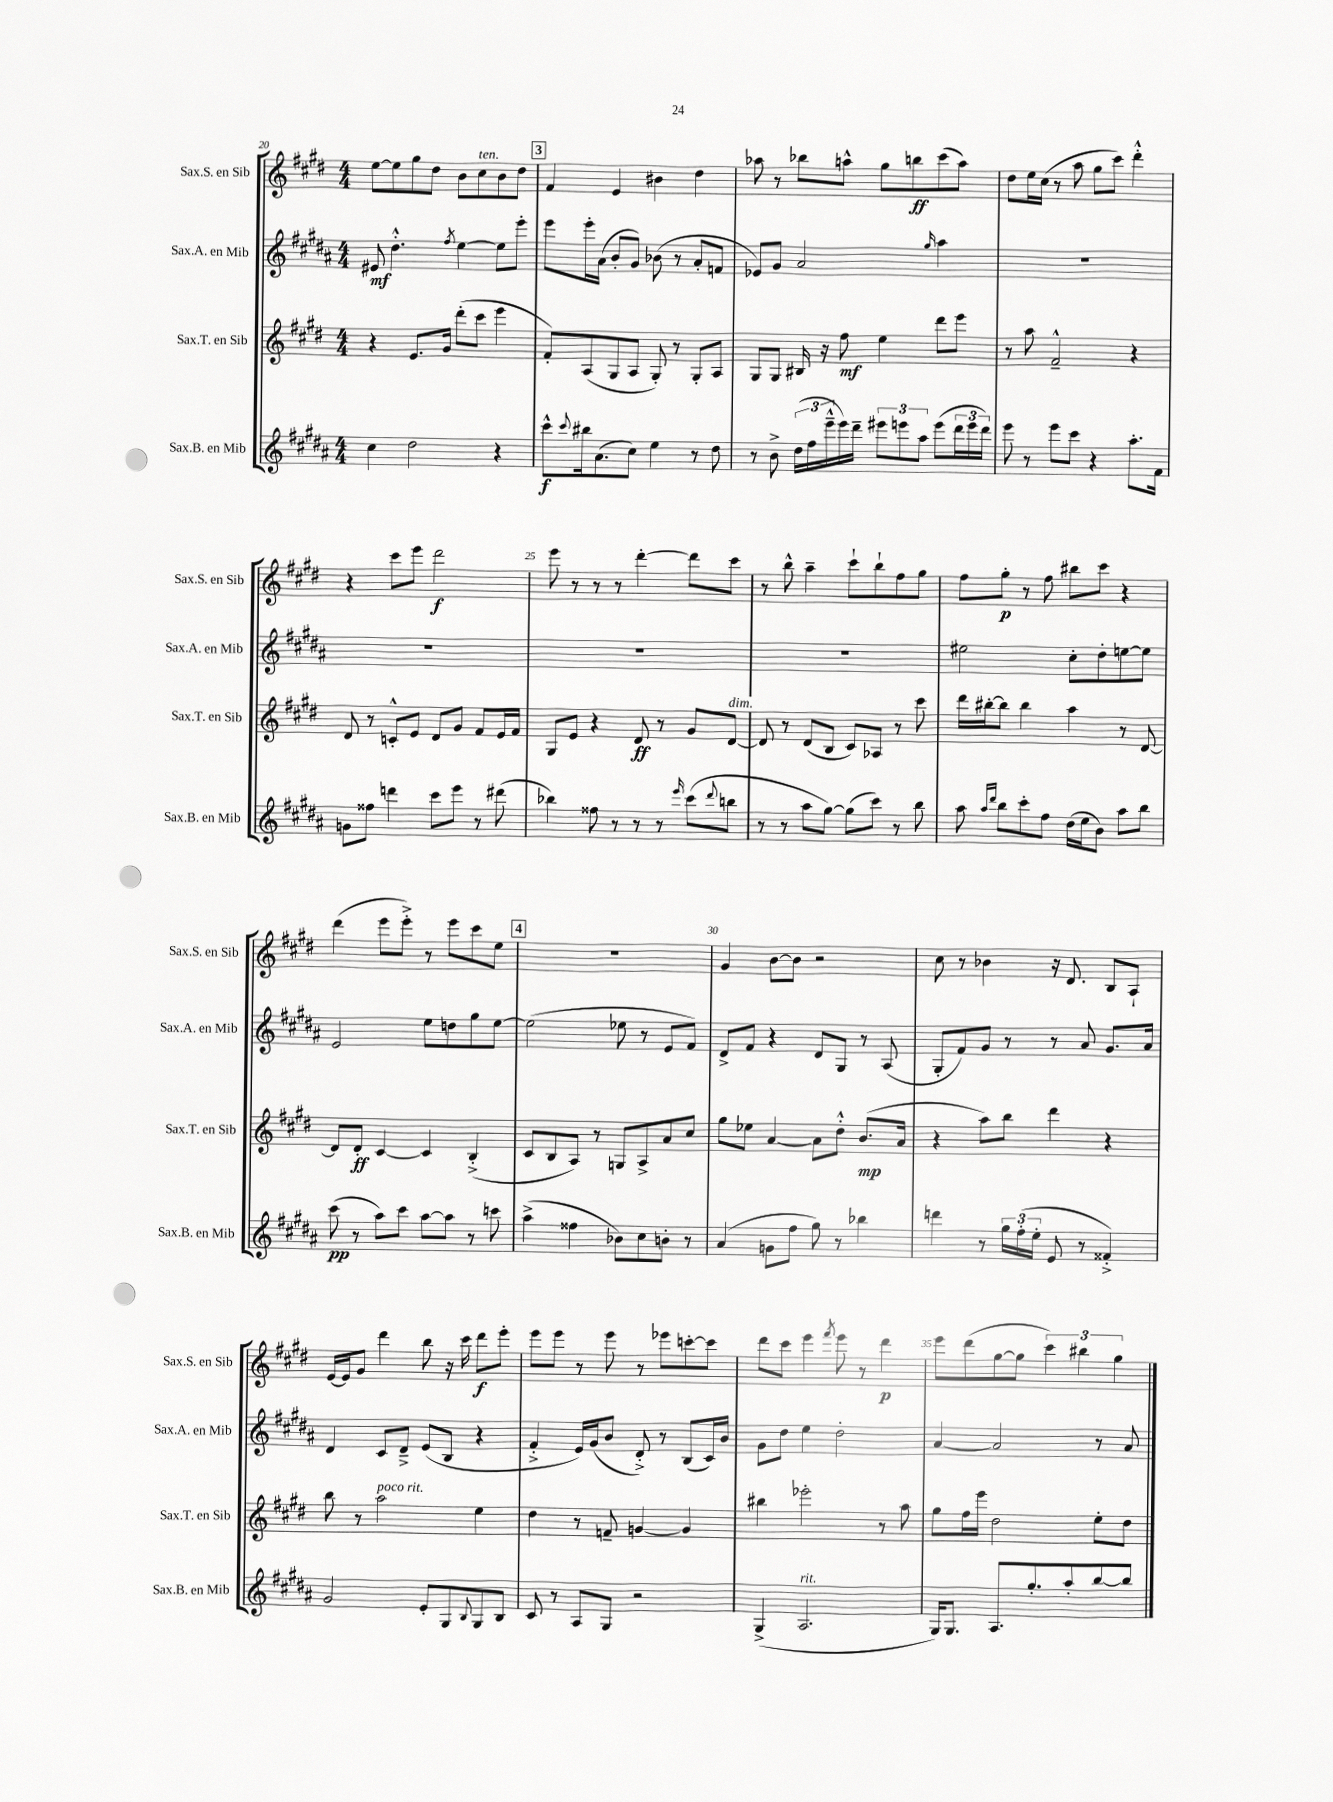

**kern	**kern	**kern	**kern
*staff4	*staff3	*staff2	*staff1
*clefG2	*clefG2	*clefG2	*clefG2
*k[f#c#g#d#a#]	*k[f#c#g#d#]	*k[f#c#g#d#a#]	*k[f#c#g#d#]
*M4/4	*M4/4	*M4/4	*M4/4
4cc#\	4r	8e#/	[8ee\L
.	.	4.dd#'^^\	8ee\]
2dd#\	8.e/L	.	8gg#\
.	.	.	8dd#\J
.	16g#/Jk	.	.
.	.	8qff#/	.
.	(8ddd#'\L	[4ee\	8b\L
.	8ccc#\J	.	8cc#\
4r	4eee\	8ee\]L	8b\
.	.	8eee'\J	8dd#\J
=	=	=	=
8ccc#^^\L	8f#'/L)	8eee\L	4f#/
8qqccc#/	.	.	.
16bb#\k	(8A/	16eee'\L	.
(8.a#\	.	(16a#\JJ	.
.	8G#/	8b'/L	4e/
8cc#\J)	8A/J	8g#/J)	.
4ee\	8G#'/)	(8b-\	4b#\
.	8r	8r	.
8r	8G#'/L	8a#'/L	4dd#\
8dd#\	8A/J	8f/J	.
=	=	=	=
8r	8G#/L	8e-/L)	8aa-\
8b^\	8G#/J	8g#/J	8r
(24dd#\LL	16B#/	2a#/	8bb-\L
24ff#\	.	.	.
.	16r	.	.
24eee~^^\	.	.	.
16eee\)	8ff#\	.	8aa^^\J
16ddd#~\JJ	.	.	.
12eee#\L	4ee\	.	8gg#\L
12eee\	.	.	.
.	.	.	8bb\
12aa#\J	.	.	.
.	.	16qqgg#/	.
(8eee\L	8ddd#\L	4aa#\	(8ccc#\
24ddd#\L	8eee\J	.	8aa\J)
24eee\	.	.	.
24ddd#\JJ)	.	.	.
=	=	=	=
8eee\	8r	1r	8dd#\L
8r	8aa\	.	16ee\L
.	.	.	(16cc#\JJ
8eee\L	2f#~^^/	.	8r
8ccc#\J	.	.	8aa\
4r	.	.	8gg#\L
.	.	.	8ccc#\J)
8.aa#'\L	4r	.	4ddd#'^^\
16f#\Jk	.	.	.
=	=	=	=
8g\L	8d#/	1r	4r
8ff##\J	8r	.	.
4ddd\	8c'^^/L	.	8ccc#\L
.	8e/J	.	8eee\J
8ccc#\L	8d#/L	.	2ddd#\
8eee\J	8g#/J	.	.
8r	8f#/L	.	.
(8ddd#\	16e/L	.	.
.	16f#/JJ	.	.
=	=	=	=
4bb-\)	8G#/L	1r	8eee\
.	8e/J	.	8r
8ff##\	4r	.	8r
8r	.	.	8r
8r	8d#/	.	[4ddd#'\
8r	8r	.	.
16qqeee/	.	.	.
(8ccc#\L	8g#/L	.	8ddd#\]L
8qqddd#/	.	.	.
8bb\J	[8d#/J	.	8ccc#\J
=	=	=	=
8r	8d#/]	1r	8r
8r	8r	.	8bb^^\
8aa#\L	(8d#/L	.	4aa~\
[8gg#\J)	8B/J	.	.
(8gg#\]L	8c#/L)	.	8ccc#`\L
8ccc#\J)	8A-/J	.	8bb`\
8r	8r	.	8ff#\
8bb\	8ccc#\	.	8gg#\J
=	=	=	=
8aa#\	16ddd#\LL	2ee#\	8ff#\L
.	[16bb#'\J	.	.
16qqaa#/LL	.	.	.
16qqddd#/JJ	.	.	.
8bb\L	8bb#\]J	.	8gg#'\J
8ccc#'\	4bb#\	.	8r
8ff#\J	.	.	8ff#\
(16dd#\LL	4aa\	8cc#'\L	8bb#\L
16ee\J	.	.	.
8b\J)	.	8dd#'\	8ccc#\J
8aa#\L	8r	[8ee\	4r
8bb\J	[8d#/	8ee\]J	.
=	=	=	=
(8ccc#\	8d#/]L	2e/	(4ddd#\
8r	8d#'/J	.	.
8aa#\L)	[4c#/	.	8eee\L
8ccc#\J	.	.	8eee'^\J)
[8aa#\L	4c#/]	8ee\L	8r
8aa#\]J	.	8dd\	8eee\L
8r	(4B'^/	8gg#\	8ccc#\
8ccc\	.	[8ee\J	8ee\J
=	=	=	=
(4aa#^\	8c#/L	(2ee\]	1r
.	8B/	.	.
4ff##\	8A/J)	.	.
.	8r	.	.
8b-\L)	8G/L	8ee-\	.
8cc#\	8A^/	8r	.
8b'\J	8a/	8e/L	.
8r	8cc#/J	8f#/J)	.
=	=	=	=
(4a#/	8gg#\L	8d#^/L	4g#/
.	8ee-\J	8f#/J	.
8g\L	[4a/	4r	[8b\L
8ff#\J	.	.	8b\]J
8gg#\)	8a\]L	8d#/L	2r
8r	8dd#'^^\J	8G#/J	.
4bb-\	(8.b/L	8r	.
.	.	(8A#/	.
.	16a/Jk	.	.
=	=	=	=
4ddd\	4r	8G#'/L	8cc#\
.	.	8f#/)	8r
8r	8aa\L)	8g#/J	4b-\
24gg#\LL	8bb\J	8r	.
(24ff#'\	.	.	.
24ee'\JJ	.	.	.
8e/	4ddd#\	8r	16r
.	.	.	8.d#/
8r	.	8a#/	.
4f##'^/)	4r	8.g#/L	8B/L
.	.	.	8A`/J
.	.	16a#/Jk	.
=	=	=	=
2g#/	8bb\	4d#/	[16e/LL
.	.	.	16e/]J
.	8r	.	8g#/J
.	2aa\	8c#/L	4ddd#\
.	.	8d#~^/J	.
8e'/L	.	(8e/L	8bb\
8G#/	.	8B/J	16r
.	.	.	16ccc#\
8qqB/	.	.	.
8G#/	4ee\	4r	8ddd#\L
8B/J	.	.	8eee'\J
=	=	=	=
8c#/	4dd#\	4f#'^/	8eee\L
8r	.	.	8eee\J
8A#/L	8r	16e/LL)	8r
.	.	(16g#/J	.
8G#/J	8f~/	8b/J	8eee\
2r	[4g/	8d#'^/)	8r
.	.	8r	8eee-\L
.	4g/]	(8B/L	[8ccc'\
.	.	16c#/L)	8ccc\]J
.	.	16b/JJ	.
=	=	=	=
(4G#^/	4bb#\	8g#\L	8ddd#\L
.	.	8dd#\J	8ccc#\J
2.A#/	2eee-'\	4ee\	4eee\
.	.	.	8qfff#/
.	.	2dd#'\	8eee\
.	.	.	8r
.	8r	.	4ddd#\
.	8aa\	.	.
=	=	=	=
16G#/LK)	8gg#\L	[4a#/	8eee\L
8.G#/J	.	.	.
.	16ff#\L	.	(8ddd#\
.	16eee\JJ	.	.
8.A#/L	2dd#\	2a#/]	[8gg#\
.	.	.	8gg#\]J
8.gg#'/	.	.	.
.	.	.	6ccc#\)
8aa#'/	.	.	.
.	.	.	6bb#\
[8bb/	8ee'\L	8r	.
.	.	.	6gg#\
8bb/]J	8dd#\J	8a#/	.
==	==	==	==
*-	*-	*-	*-
